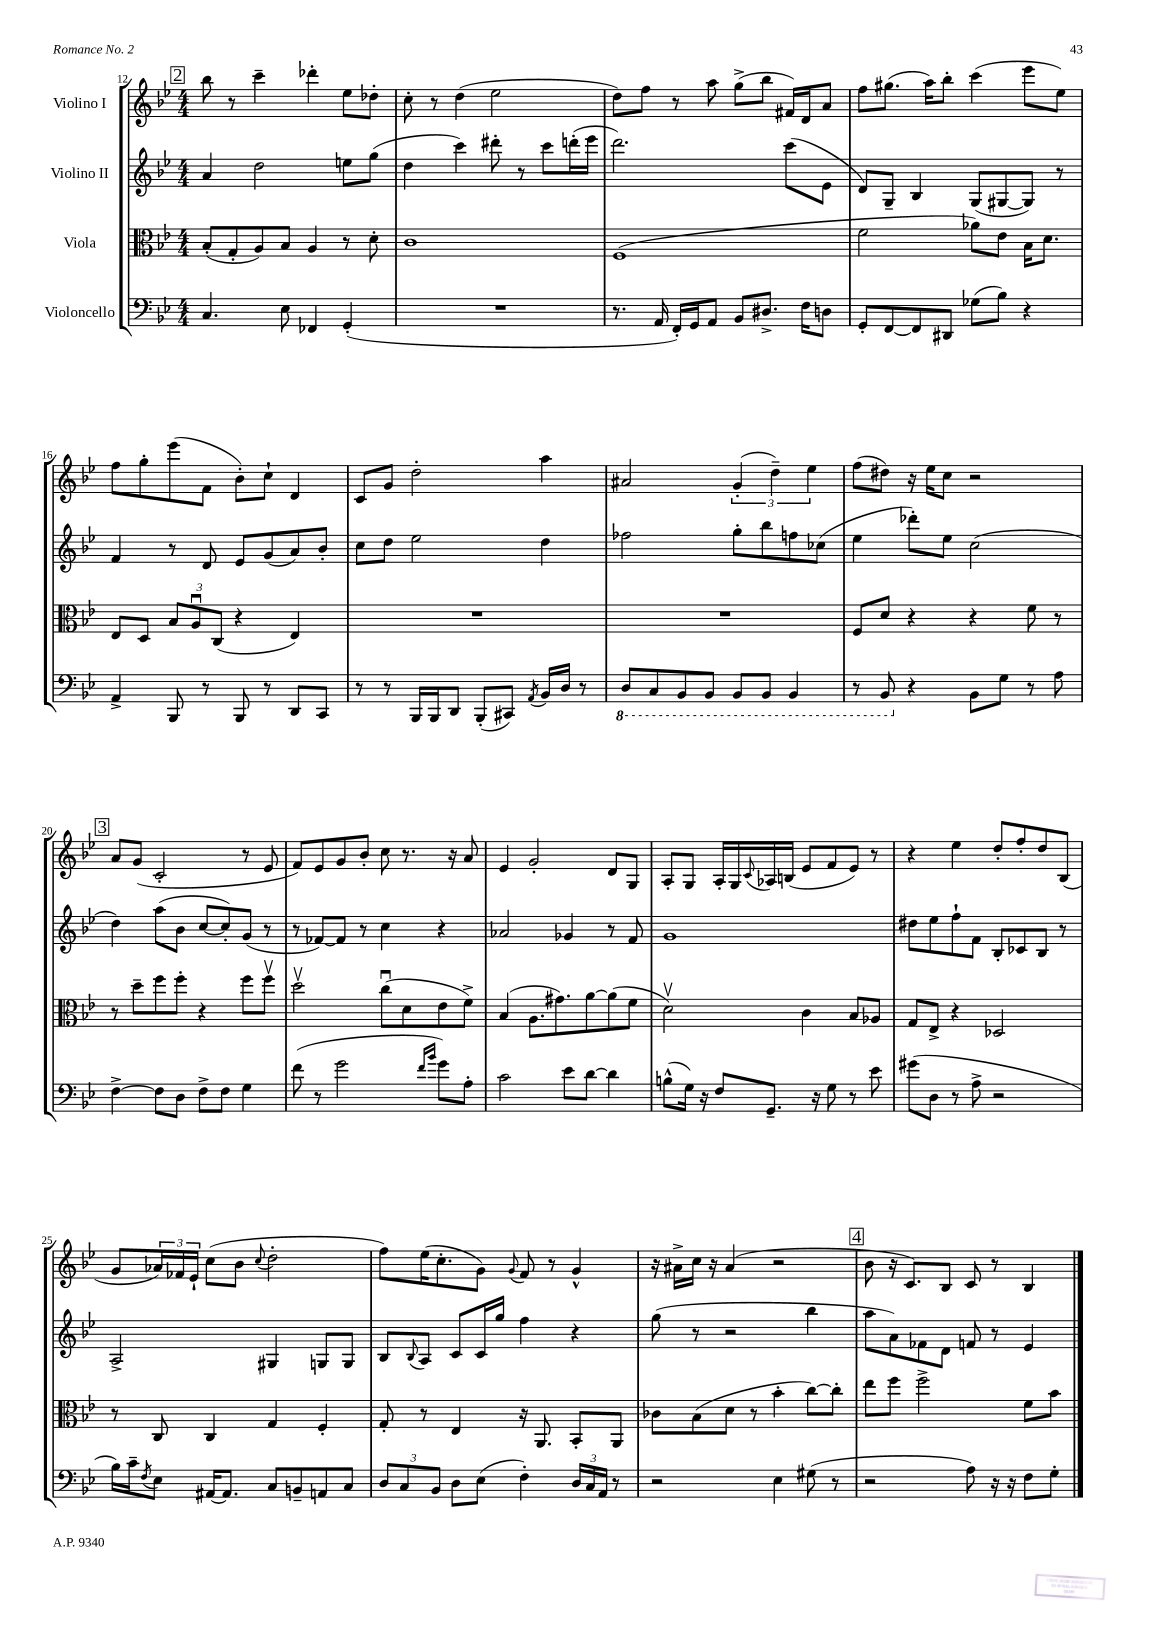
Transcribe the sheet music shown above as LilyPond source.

<<
\new StaffGroup <<
\new Staff = "s0" \with { instrumentName = "Violino I" } {
    \clef treble \key bes \major \numericTimeSignature \time 4/4
    \mark \markup { \box "2" } bes''8 r8 c'''4-- des'''4-. ees''8 des''8-. |
    c''8-. r8 d''4( ees''2 |
    d''8) f''8 r8 a''8 g''8->( bes''8 fis'16) d'16 a'8 |
    f''8 gis''8.( a''16) bes''8-. c'''4( ees'''8 ees''8) |
    f''8 g''8-. ees'''8( f'8 bes'8-.) c''8-! d'4 |
    c'8 g'8 d''2-. a''4 |
    ais'2 \tuplet 3/2 { g'4-.( d''4--) ees''4 } |
    f''8( dis''8) r16 ees''16 c''8 r2 |
    \mark \markup { \box "3" } a'8 g'8( c'2-. r8 ees'8 |
    f'8) ees'8 g'8 bes'8-. c''8 r8. r16 a'8 |
    ees'4 g'2-. d'8 g8 |
    a8-. g8 a16-. g16 \appoggiatura { c'8 } aes16 b16( ees'8 f'8 ees'8) r8 |
    r4 ees''4 d''8-. f''8-. d''8 bes8( |
    g'8 \tuplet 3/2 { aes'16) fes'16 ees'16-! } c''8( bes'8 \appoggiatura { c''8 } d''2-. |
    f''8) ees''16( c''8.-. g'8) \appoggiatura { g'8 } f'8 r8 g'4-^ |
    r16 ais'16-> c''16 r16 ais'4( r2 |
    \mark \markup { \box "4" } bes'8 r16 c'8.) bes8 c'8 r8 bes4 \bar "|." |
}
\new Staff = "s1" \with { instrumentName = "Violino II" } {
    \clef treble \key bes \major \numericTimeSignature \time 4/4
    \mark \markup { \box "2" } a'4 d''2 e''8 g''8( |
    d''4 c'''4) dis'''8-. r8 c'''8 d'''16-.( ees'''16 |
    d'''2.) c'''8( ees'8 |
    d'8) g8-- bes4 g8( gis8~ gis8) r8 |
    f'4 r8 d'8 ees'8 g'8( a'8) bes'8-. |
    c''8 d''8 ees''2 d''4 |
    fes''2 g''8-. bes''8 f''8 ces''8( |
    ees''4 des'''8-.) ees''8 c''2( |
    \mark \markup { \box "3" } d''4) a''8( bes'8 c''8~ c''8-.) g'8( r8 |
    r8 fes'8~) fes'8 r8 c''4 r4 |
    aes'2 ges'4 r8 f'8 |
    g'1 |
    dis''8 ees''8 f''8-! f'8 bes8-. ces'8 bes8 r8 |
    a2-> gis4 g8 g8 |
    bes8 \appoggiatura { bes8 } a8 c'8 c'16 g''16 f''4 r4 |
    g''8( r8 r2 bes''4 |
    \mark \markup { \box "4" } a''8 a'8) fes'8 d'8 f'8 r8 ees'4 \bar "|." |
}
\new Staff = "s2" \with { instrumentName = "Viola" } {
    \clef alto \key bes \major \numericTimeSignature \time 4/4
    \mark \markup { \box "2" } bes8-.( g8-. a8) bes8 a4 r8 d'8-. |
    c'1 |
    f1( |
    f'2 aes'8) ees'8 bes16 d'8. |
    ees8 d8 \tuplet 3/2 { bes8 a8\downbow c8( } r4 ees4) |
    R1 |
    R1 |
    f8 d'8 r4 r4 f'8 r8 |
    \mark \markup { \box "3" } r8 d''8-- f''8 f''8-. r4 f''8 f''8\upbow |
    d''2\upbow c''8\downbow( d'8 ees'8 f'8->) |
    bes4( a8. gis'8.) a'8~ a'8( f'8 |
    d'2\upbow) c'4 bes8 aes8 |
    g8 ees8-> r4 des2 |
    r8 c8 c4 g4 f4-. |
    g8-. r8 ees4 r16 a,8. bes,8-. a,8 |
    ces'8 bes8( d'8 r8 bes'4-. c''8~) c''8-. |
    \mark \markup { \box "4" } ees''8 f''8 f''2-> f'8 bes'8 \bar "|." |
}
\new Staff = "s3" \with { instrumentName = "Violoncello" } {
    \clef bass \key bes \major \numericTimeSignature \time 4/4
    \mark \markup { \box "2" } c4. ees8 fes,4 g,4-.( |
    R1 |
    r8. a,16 f,16-.) g,16 a,8 bes,8 dis8.-> f16 d8 |
    g,8-. f,8~ f,8 dis,8 ges8( bes8) r4 |
    a,4-> bes,,8 r8 bes,,8 r8 d,8 c,8 |
    r8 r8 bes,,16 bes,,16 d,8 bes,,8-.( cis,8) \acciaccatura { a,8 } bes,16 d16 r8 |
    \ottava #-1 d,8 c,8 bes,,8 bes,,8 bes,,8 bes,,8 bes,,4 |
    r8 bes,,8 \ottava #0 r4 bes,8 g8 r8 a8 |
    \mark \markup { \box "3" } f4~-> f8 d8 f8-> f8 g4 |
    f'8( r8 g'2 \grace { f'16 bes'16 } g'8) a8-. |
    c'2 ees'8 d'8~ d'4 |
    b8-^( g16) r16 f8 g,8.-- r16 g8 r8 ees'8 |
    gis'8( d8 r8 a8-> r2 |
    bes16) c'16-- \acciaccatura { f8 } ees8 ais,16~ ais,8. c8 b,8-- a,8 c8 |
    \tuplet 3/2 { d8 c8 bes,8 } d8 ees8( f4-.) \tuplet 3/2 { d16 c16 a,16 } r8 |
    r2 ees4 gis8( r8 |
    \mark \markup { \box "4" } r2 a8) r16 r16 f8 g8-. \bar "|." |
}
>>
>>
\layout { \context { \Score currentBarNumber = #12 } }
